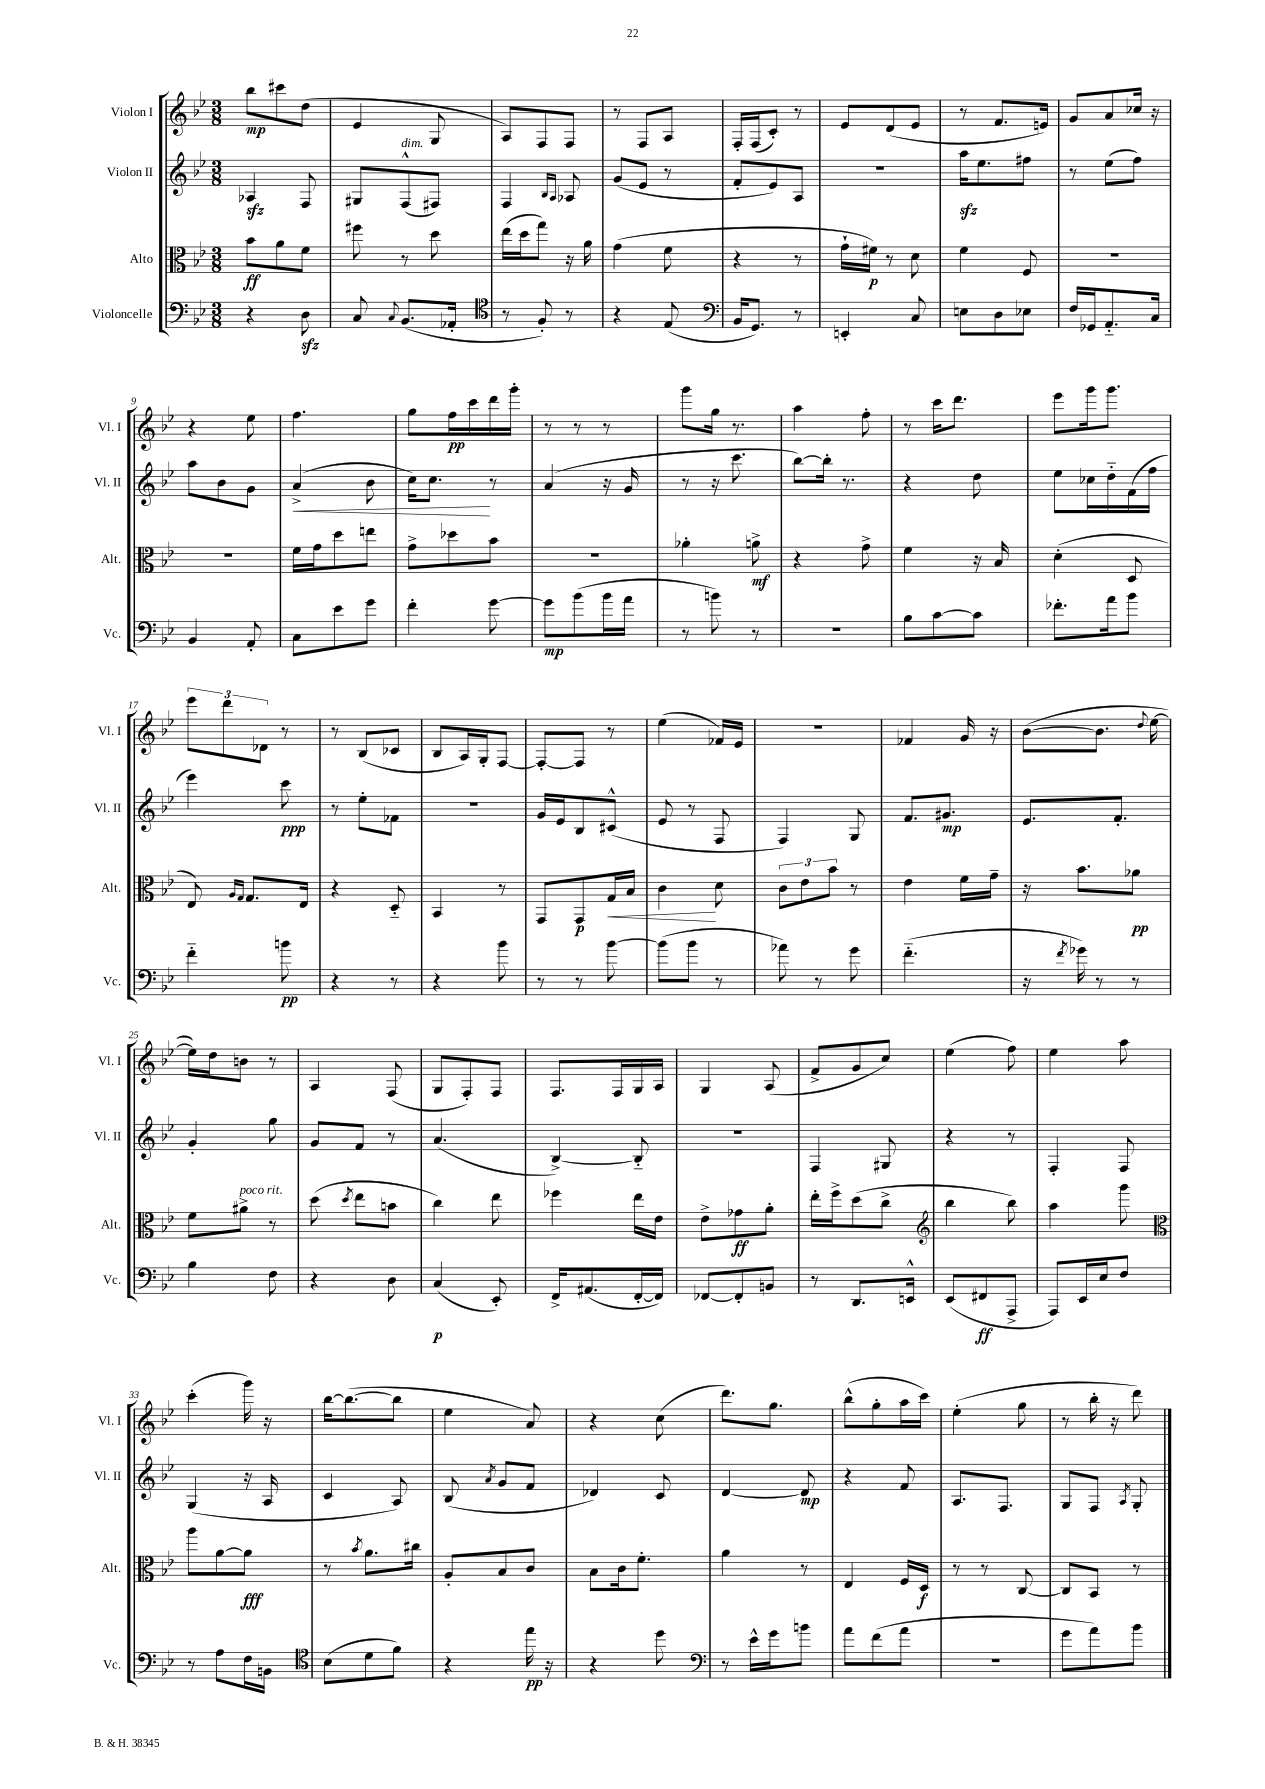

**kern	**kern	**kern	**kern
*staff4	*staff3	*staff2	*staff1
*clefF4	*clefC3	*clefG2	*clefG2
*k[b-e-]	*k[b-e-]	*k[b-e-]	*k[b-e-]
*M3/8	*M3/8	*M3/8	*M3/8
4r	8b-	4A-	8bb-
.	8a	.	8ccc#
8D	8f	8F	(8dd
=	=	=	=
8C	8ff#	8G#	4e-
8qqC	.	.	.
(8.BB-	8r	(8F^^	.
.	8dd	8F#)	8G
16AA-'	.	.	.
=	=	=	=
*clefC4	*	*	*
8r	(16ee-	4F	8A)
.	16dd	.	.
8F')	8gg)	.	8F
.	.	16qqB-	.
.	.	16qqA	.
8r	16r	8A-	8F
.	16a	.	.
=	=	=	=
4r	(4g	(8g	8r
.	.	8e-	8F
(8E-	8f	8r	8A
=	=	=	=
*clefF4	*	*	*
16BB-	4r	8f'	16F'
8.GG)	.	.	(16F
.	.	8e-)	8c')
8r	8r	8A	8r
=	=	=	=
4EE'	16g`	4.r	8e-
.	16f#)	.	.
.	8r	.	(8d
8C	8d	.	8e-
=	=	=	=
8E	4f	16aa	8r
.	.	8.ee-	.
8D	.	.	8.f
8E-	8F	8ff#	.
.	.	.	16e)
=	=	=	=
16F	4.r	8r	8g
16GG-	.	.	.
8.AA'~	.	(8ee-	8a
.	.	8ff)	16cc-
16C	.	.	16r
=	=	=	=
4BB-	4.r	8aa	4r
.	.	8b-	.
8AA'	.	8g	8ee-
=	=	=	=
8C	16f	(4a^	4.ff
.	16g	.	.
8e-	8dd	.	.
8g	8ee	8b-	.
=	=	=	=
4f'	8g^	16cc)	8gg
.	.	8.cc	.
.	8dd-	.	16ff
.	.	.	16ccc
[8g	8b-	8r	16ddd
.	.	.	16ggg'
=	=	=	=
8g]	4.r	(4a	8r
(8b-	.	.	8r
16b-	.	16r	8r
16a	.	16g	.
=	=	=	=
8r	4a-'	8r	8ggg
8b)	.	16r	16gg
.	.	8.ccc	8.r
8r	8a^	.	.
=	=	=	=
4.r	4r	[8bb-)	4aa
.	.	16bb-']	.
.	.	8.r	.
.	8g^	.	8ff'
=	=	=	=
8B-	4f	4r	8r
[8c	.	.	16ccc
.	.	.	8.ddd
8c]	16r	8dd	.
.	16B-	.	.
=	=	=	=
8.f-'	(4d'	8ee-	8eee-
.	.	16cc-	16ggg
16a	.	16dd'~	8.ggg
8b-	8D	(16f	.
.	.	16ff	.
=	=	=	=
4f'~	8E-)	4eee-)	12eee-
.	.	.	12ddd
.	16qqA	.	.
.	16qqG	.	.
.	8.G	.	.
.	.	.	12d-
8b	.	8ccc	8r
.	16E-	.	.
=	=	=	=
4r	4r	8r	8r
.	.	8ee-'	(8B-
8r	8D'~	8f-	8c-
=	=	=	=
4r	4BB-	4.r	8B-
.	.	.	16A)
.	.	.	16G'
8b-	8r	.	[8F
=	=	=	=
8r	8GG	16g	8F'_
.	.	16e-	.
8r	8GG	8B-	8F]
[8b-	16G	(8c#^^	8r
.	16B-	.	.
=	=	=	=
(8b-]	4c	8e-	(4ee-
8b-	.	8r	.
8r	8d	8F	16f-)
.	.	.	16e-
=	=	=	=
8a-)	12c	4F)	4.r
.	12e-	.	.
8r	.	.	.
.	12b-	.	.
8g	8r	8G	.
=	=	=	=
(4.f'~	4e-	8.f	4f-
.	.	8.g#	.
.	16f	.	16g
.	16g~	.	16r
=	=	=	=
16r	16r	8.e-	([8b-
8qf	.	.	.
16g-)	8.b-	.	.
8r	.	.	8.b-]
.	.	8.f'	.
8r	8a-	.	.
.	.	.	8qqdd
.	.	.	[16ee-
=	=	=	=
4B-	8f	4g'	16ee-])
.	.	.	16dd
.	8a#^	.	8b
8F	8r	8gg	8r
=	=	=	=
4r	(8dd	8g	4A
.	8qdd	.	.
.	8ee-	8f	.
8D	8b	8r	(8F
=	=	=	=
(4C	4cc)	(4.a	8G
.	.	.	8F')
8EE-')	8ee-	.	8F
=	=	=	=
16FF^	4ff-	[4B-^)	8.F
(8.AA#	.	.	.
.	.	.	16F
[16FF'	16ee-	8B-'~]	16G
16FF])	16e-	.	16A
=	=	=	=
[8FF-	8e-^	4.r	4G
8FF-']	8g-	.	.
8BB	8a'	.	(8A
=	=	=	=
8r	16ee-'	4F	8f^
.	16ff^	.	.
8.DD	(8dd	.	8g
.	8cc^	8G#	8cc)
16EE^^	.	.	.
=	=	=	=
*	*clefG2	*	*
(8EE-	4bb-	4r	(4ee-
8FF#	.	.	.
8AAA^	8bb-)	8r	8ff)
=	=	=	=
8AAA)	4aa	4F'	4ee-
16EE-	.	.	.
16E-	.	.	.
8F	8ggg	8F	8aa
=	=	=	=
*	*clefC3	*	*
8r	8aa	(4G	(4ccc'
8A	[8a	.	.
16F	8a]	16r	16ggg)
16BB	.	16A	16r
=	=	=	=
*clefC4	*	*	*
(8B-	8r	4c	[16bb-
.	.	.	(8.bb-_
.	8qb-	.	.
8d	8.a	.	.
8f)	.	8A)	8bb-]
.	16cc#	.	.
=	=	=	=
4r	8A'	(8B-	4ee-
.	.	8qa	.
.	8B-	8g	.
16ee-	8c	8f	8a)
16r	.	.	.
=	=	=	=
4r	8B-	4d-)	4r
.	16c	.	.
.	8.f'	.	.
8dd	.	8c	(8cc
=	=	=	=
*clefF4	*	*	*
8r	4a	[4d	8.ddd)
16e-^^	.	.	.
16g	.	.	8.gg
8b	8r	8d]	.
=	=	=	=
8a	4E-	4r	(8bb-^^
(8f	.	.	8gg'
8a	16F	8f	16aa
.	16D	.	16ccc)
=	=	=	=
4.r	8r	8.A	(4ee-'
.	8r	.	.
.	.	8.F	.
.	[8C	.	8gg
=	=	=	=
8g	8C]	8G	8r
8a)	8BB-	8F	16bb-'
.	.	.	16r
.	.	8qA	.
8b-	8r	8G'	8ddd)
==	==	==	==
*-	*-	*-	*-
